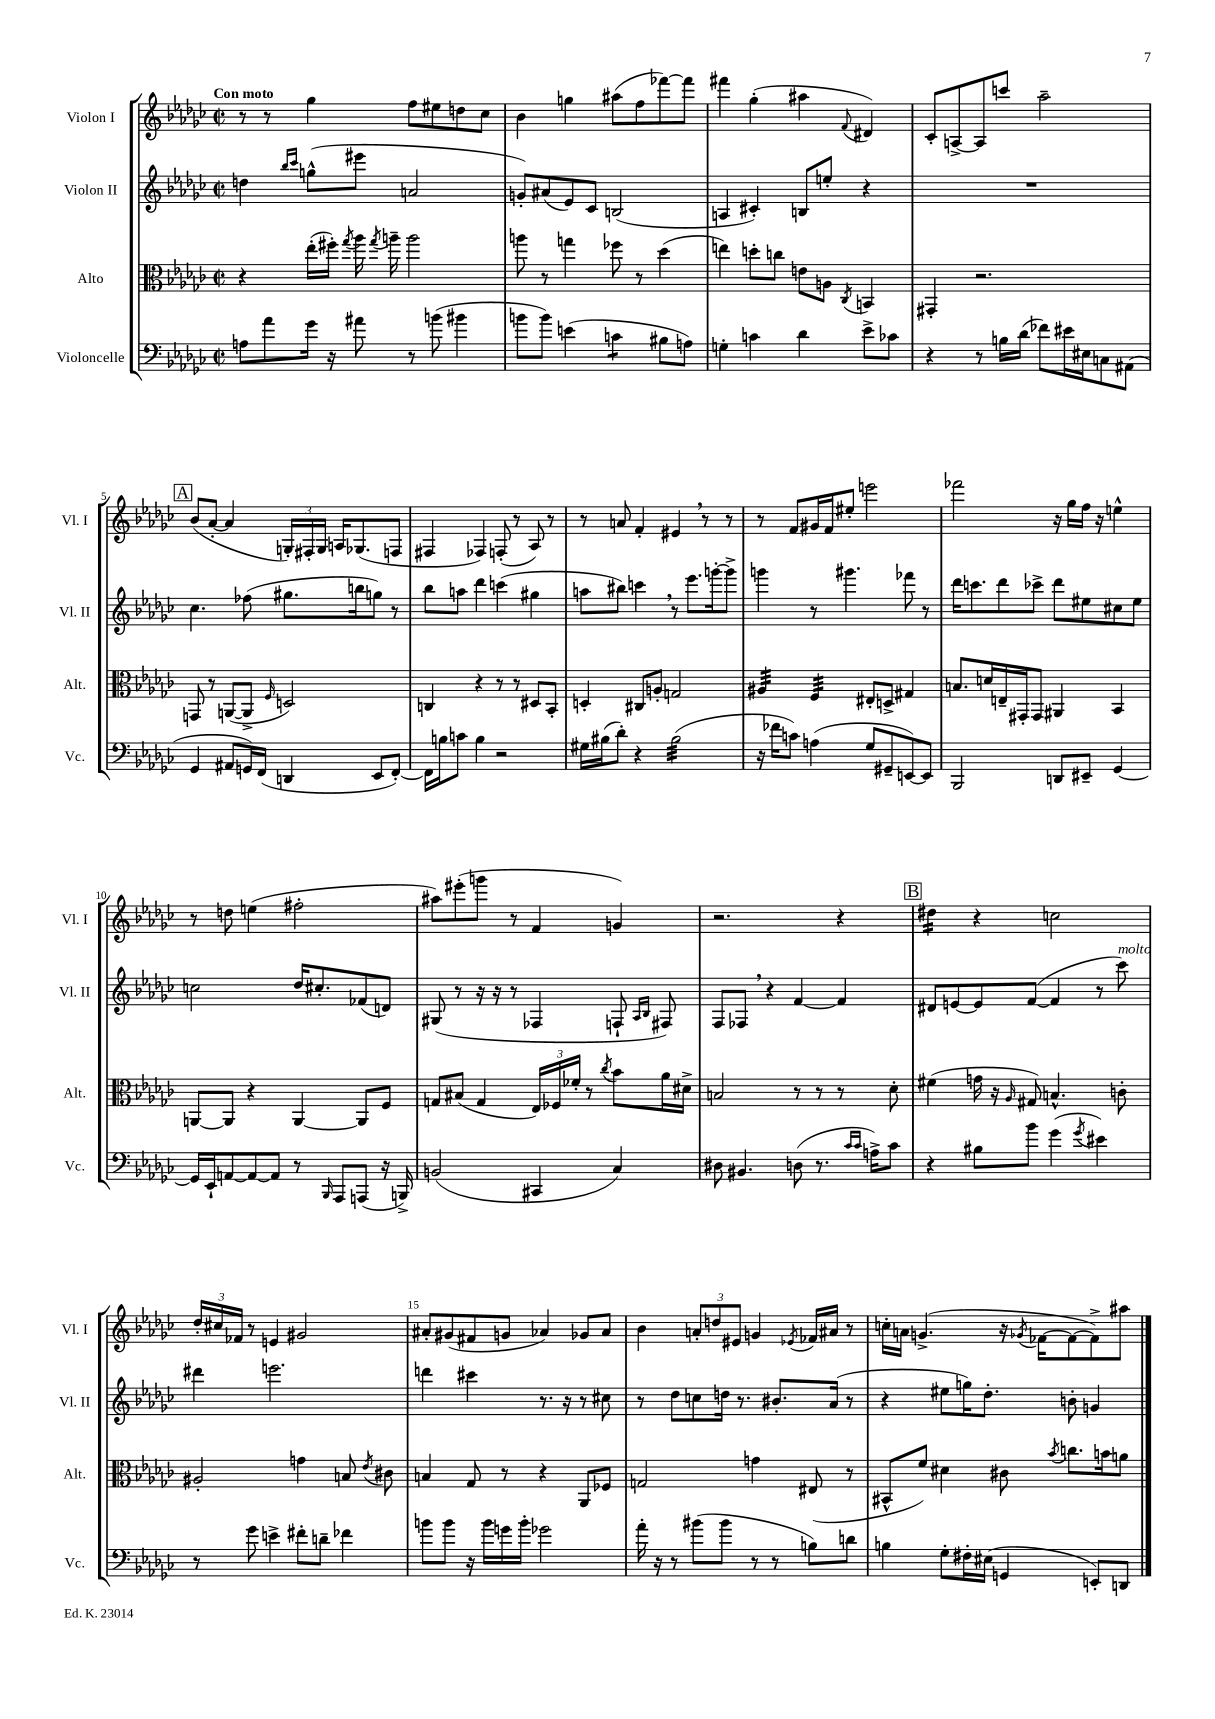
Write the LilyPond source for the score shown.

<<
\new StaffGroup <<
\new Staff = "s0" \with { instrumentName = "Violon I" shortInstrumentName = "Vl. I" } {
    \clef treble \key ges \major \defaultTimeSignature \time 2/2 \tempo "Con moto"
    \autoBeamOff r8 r8 ges''4 f''8[ eis''8 d''8 ces''8] |
    bes'4 g''4 ais''8[( f''8 fes'''8~) fes'''8] |
    fis'''4 ges''4-.( ais''4 \appoggiatura { f'8 } dis'4) |
    ces'8[-. a8~-> a8 c'''8] aes''2-- |
    \mark \markup { \box "A" } bes'8[( aes'8]~-. aes'4 \tuplet 3/2 { g16[-.) fis16-. g16] } a16[ ges8.( f8] |
    fis4 fes4) f8-.( r8 aes8) r8 |
    r8 a'8 f'4-. eis'4 \breathe r8 r8 |
    r8 f'8[ gis'16 f'16 eis''8]-. e'''2 |
    fes'''2 r16 ges''16[ f''16] r16 e''4-^ |
    r8 d''8 e''4( fis''2-. |
    ais''8[) eis'''8-.( g'''8] r8 f'4 g'4) |
    r2. r4 |
    \mark \markup { \box "B" } dis''4:16 r4 c''2 |
    \tuplet 3/2 { des''16[-. cis''16 fes'16] } r8 e'4 gis'2 |
    ais'8[-. gis'8( fis'8 g'8] aes'4) ges'8[ aes'8] |
    bes'4 \tuplet 3/2 { a'8[-. d''8 eis'8] } g'4 \acciaccatura { ees'8 } fes'16[ ais'16] r8 |
    c''16[-. a'16] g'4.->( r16 \acciaccatura { ges'8 } fes'16[~ fes'8~ fes'8->) ais''8] \bar "|." |
}
\new Staff = "s1" \with { instrumentName = "Violon II" shortInstrumentName = "Vl. II" } {
    \clef treble \key ges \major \defaultTimeSignature \time 2/2
    \autoBeamOff d''4 \grace { bes''16[ ces'''16] } g''8[-^( eis'''8] a'2 |
    g'8[-.) ais'8( ees'8) ces'8] b2( |
    a4 cis'4-.) b8[ e''8]-. r4 |
    R1 |
    \mark \markup { \box "A" } ces''4. fes''8( gis''8.[ b''16 g''8]) r8 |
    bes''8[ a''8] des'''4 c'''4( gis''4 |
    a''8[ bis''8]) c'''4 \breathe r8 ees'''8.[ g'''16~-. g'''8]-> |
    g'''4 r8 gis'''4. fes'''8 r8 |
    des'''16[ c'''8. des'''8 ces'''8]-> des'''8[ eis''8 cis''8 eis''8] |
    c''2 des''16[ cis''8.-. fes'8( d'8]) |
    gis8( r8 r16 r16 r8 fes4 f8-! \grace { aes16[ bes16] } fis8) |
    f8[ fes8] \breathe r4 f'4~ f'4 |
    \mark \markup { \box "B" } dis'8[ e'8~ e'8 f'8]~( f'4 r8 ces'''8^\markup { \italic "molto" }) |
    dis'''4 e'''2. |
    d'''4 cis'''4 r8. r16 r8 cis''8 |
    r8 des''8[ c''8 d''16] r8. bis'8.[-. aes'16]( r8 |
    r4 eis''8[ g''16) des''8.]-. b'8-. g'4 \bar "|." |
}
\new Staff = "s2" \with { instrumentName = "Alto" shortInstrumentName = "Alt." } {
    \clef alto \key ges \major \defaultTimeSignature \time 2/2
    \autoBeamOff r4 ees''16[-.( fis''16]-.) \acciaccatura { ges''8 } aes''16 \acciaccatura { ges''8 } a''16-- a''2 |
    a''8 r8 g''4 fes''8 r8 des''4( |
    e''4) d''8[-. c''8] e'8[ a8] \acciaccatura { ces8 } b,4 |
    gis,4-. r2. |
    \mark \markup { \box "A" } g,8 r8 a,8[~( a,8]-> \grace { f16 } d2) |
    c4 r4 r8 r8 dis8[ bes,8]-. |
    d4-. cis8[ a8]-. g2 |
    ais4:32 f4:32 eis8[-. d8]-> gis4 |
    b8.[ d'16 e16-- gis,16-. gis,8] ais,4 bes,4 |
    a,8[~ a,8] r4 a,4~ a,8[ f8] |
    g8[ bis8]( g4 \tuplet 3/2 { ees16[) fes16 fes'16]-. } r8 \acciaccatura { ces''8 } bes'8[ aes'16 dis'16]-> |
    b2 r8 r8 r8 des'8-. |
    \mark \markup { \box "B" } fis'4( g'16 r16 \grace { aes16 } gis8) b4.-^ c'8-. |
    ais2-. g'4 b8 \acciaccatura { ees'8 } cis'8 |
    b4 ges8 r8 r4 aes,8[ fes8] |
    g2 g'4 eis8( r8 |
    bis,8[-^ f'8]) dis'4 cis'8 \acciaccatura { bes'8 } c''8.[ b'16 a'8] \bar "|." |
}
\new Staff = "s3" \with { instrumentName = "Violoncelle" shortInstrumentName = "Vc." } {
    \clef bass \key ges \major \defaultTimeSignature \time 2/2
    \autoBeamOff a8[ aes'8 ges'16] r16 ais'8 r8 b'8( bis'4 |
    b'8[ b'8]) e'4( c'4:8 bis8[ a8]) |
    g4-. c'4 des'4 ees'8[-> ces'8] |
    r4 r8 b16[ des'16]( fes'8[) eis'16 eis16 c8 ais,8]( |
    \mark \markup { \box "A" } ges,4 ais,8[ g,16) f,16]( d,4 ees,8[ f,8]~-.) |
    f,16[ b16 c'8] b4 r2 |
    gis16[ bis16( des'8]-.) r4 bis2:32( |
    r16 fes'16[ c'8]) a4( ges8[ gis,8-- e,8~) e,8] |
    bes,,2 d,8[ eis,8]-- ges,4~ |
    ges,16[ ees,16-! a,8~ a,8~ a,8] r8 \grace { bes,,16 } aes,,8[ a,,8]( r16 b,,16->) |
    b,2( cis,4 ces4) |
    dis8 bis,4. d8( r8. \grace { ces'16[ ces'16] } a16[->) ces'8] |
    \mark \markup { \box "B" } r4 bis8[ bes'8] ges'4( \acciaccatura { ges'8 } eis'4) |
    r8 ges'8 e'4-> fis'8[-. d'8]-- fes'4 |
    b'8[ b'8] r16 b'16[ g'16 b'16]-. ges'2 |
    aes'16-. r16 r8 bis'8[( bis'8] r8 r8 b8[) d'8] |
    b4 ges8[-. fis16-. eis16]( g,4 e,8[-.) d,8] \bar "|." |
}
>>
>>
\layout { \context { \Score \override BarNumber.break-visibility = ##(#f #t #t) barNumberVisibility = #(every-nth-bar-number-visible 5) } }
